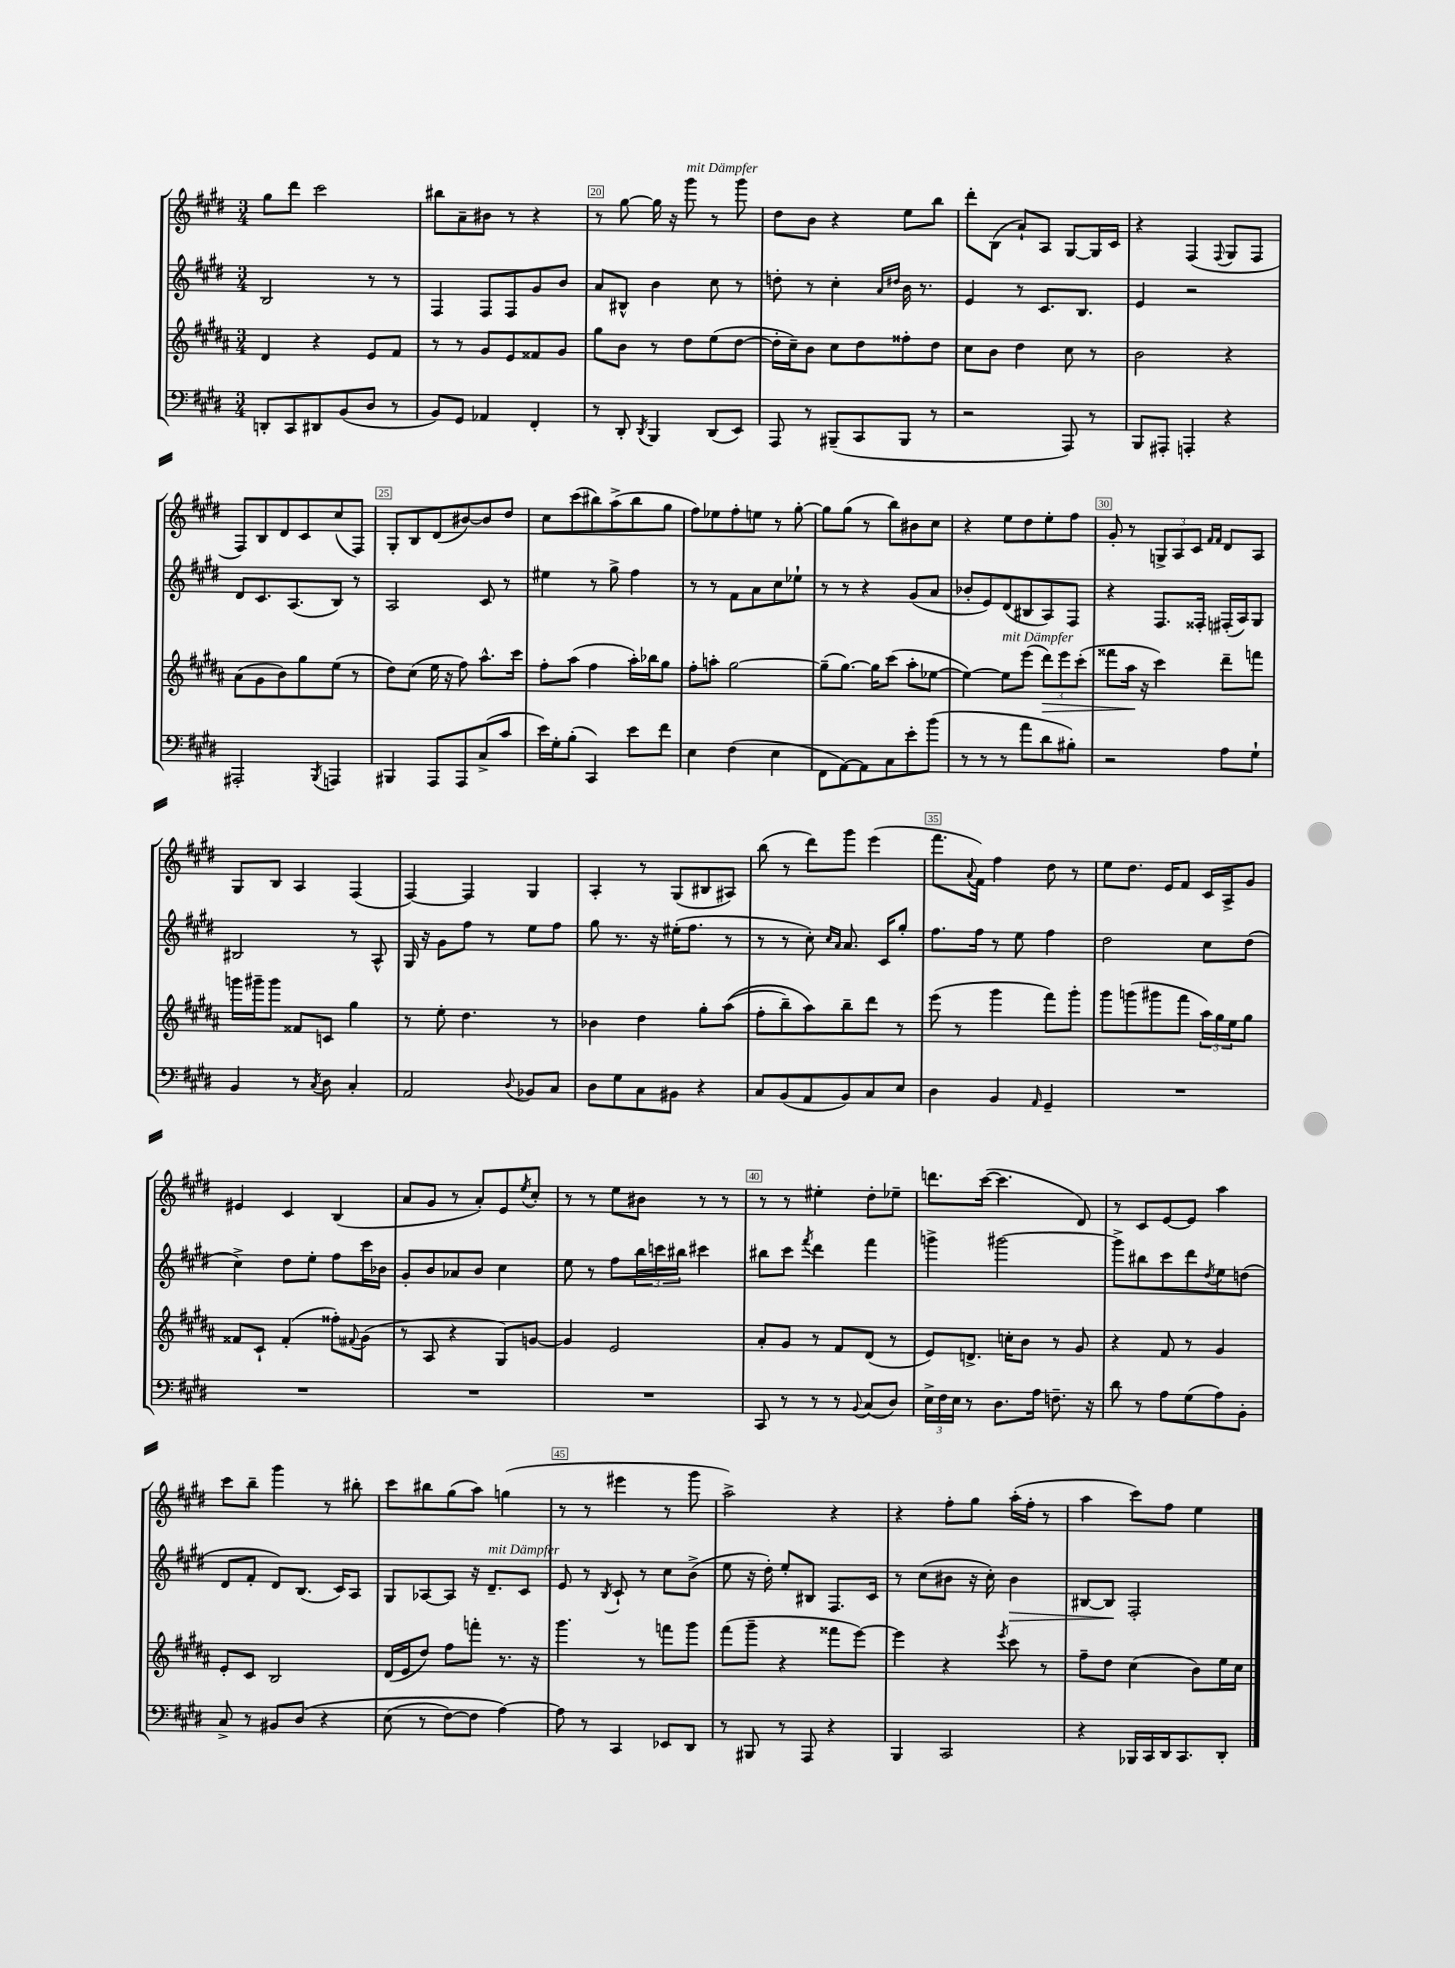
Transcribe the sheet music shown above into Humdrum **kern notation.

**kern	**kern	**dynam	**kern	**dynam	**kern
*part4	*part3	*part3	*part2	*part2	*part1
*staff4	*staff3	*staff3	*staff2	*staff2	*staff1
*clefF4	*clefG2	*	*clefG2	*	*clefG2
*k[f#c#g#d#]	*k[f#c#g#d#a#]	*	*k[f#c#g#d#]	*	*k[f#c#g#d#]
*M3/4	*M3/4	*	*M3/4	*	*M3/4
=18	=18	=18	=18	=18	=18
8DDn'/L	4d#/	.	2B/	.	8gg#\L
8CC#/	.	.	.	.	8ddd#\J
8DD#X/	4r	.	.	.	2ccc#\
(8BB/	.	.	.	.	.
8D#/J	8e/L	.	8r	.	.
8r	8f#/J	.	8r	.	.
=19	=19	=19	=19	=19	=19
8BB/L)	8r	.	4F#/	.	8bb#X\L
8GG#/J	8r	.	.	.	8a~\
4AA-X/	8g#/L	.	8F#/L	.	8b#X\J
.	8e/	.	8F#/	.	8r
4FF#'/	8f##X/	.	8g#/	.	4r
.	8g#/J	.	8b/J	.	.
=20	=20	=20	=20	=20	=20
8r	8gg#\L	.	8a/L	.	8r
8DD#'/	8b\J	.	8B#X^^/J	.	[8gg#\
8qDD#/	.	.	.	.	.
4BBB/	8r	.	4b\	.	16gg#\]
.	.	.	.	.	16r
!	!	!	!	!	!LO:TX:a:i:t=mit Dämpfer
.	8dd#\L	.	.	.	8ggg#\
(8DD#/L	(8ee\	.	8cc#\	.	8r
8EE/J)	[8dd#\J	.	8r	.	8ggg#\
=21	=21	=21	=21	=21	=21
8AAA/	16dd#'\LL]	.	8ddn'\	.	8dd#\L
.	16cc#~\J)	.	.	.	.
8r	8b\J	.	8r	.	8b\J
(8BBB#X~/L	8cc#\L	.	4cc#'\	.	4r
8CC#/	8dd#\	.	.	.	.
.	.	.	16qqa/LL	.	.
.	.	.	16qqdd#X/JJ	.	.
8BBB#/J	8ff##X'\	.	16b\	.	8ee\L
.	.	.	8.r	.	.
8r	8dd#\J	.	.	.	8bb\J
=22	=22	=22	=22	=22	=22
2r	8cc#\L	.	4e/	.	8ddd#'\L
.	8b\J	.	.	.	(8B\J
.	4dd#\	.	8r	.	8a`/L)
.	.	.	8.c#/L	.	8A/J
8AAA/)	8cc#\	.	.	.	[8G#/L
.	.	.	8.B/J	.	.
8r	8r	.	.	.	16G#/L]
.	.	.	.	.	16c#/JJ
=23	=23	=23	=23	=23	=23
8BBB/L	2b\	.	4e/	.	4r
8AAA#X'/J	.	.	.	.	.
4AAAn'/	.	.	2r	.	(4F#/
.	.	.	.	.	8qqF#/
4r	4r	.	.	.	8G#/L
.	.	.	.	.	8F#/J
!!LO:LB:g=z
=24	=24	=24	=24	=24	=24
2AAA#X'/	(8a#\L	.	8d#/L	.	8F#/L)
.	8g#\	.	8.c#/	.	8B/
.	8b\)	.	.	.	8d#/
.	.	.	(8.A/	.	.
.	8gg#\	.	.	.	8c#/
8qBBB/	.	.	.	.	.
4AAAn/	(8ee\J	.	8B/J)	.	(8cc#/
.	8r	.	8r	.	8F#/J)
=25	=25	=25	=25	=25	=25
4BBB#X/	8dd#\L)	.	2A/	.	8G#'/L
.	(8cc#\J	.	.	.	8B/
8AAA/L	16ee\	.	.	.	(8d#/
.	16r	.	.	.	.
8AAA/	8ff#\)	.	.	.	[8b#X/)
(8C#^/	8.aa#^^\L	.	8c#/	.	8b#/]
8c#/J	.	.	8r	.	8dd#/J
.	16ccc#\Jk	.	.	.	.
=26	=26	=26	=26	=26	=26
16e\LL)	8ff#'\L	.	4ee#X\	.	8cc#\L
16G#'\J	.	.	.	.	.
(8B'\J	(8aa#\J	.	.	.	(8ccc#\
4CC#/)	4ff#\	.	8r	.	8bb#X\)
.	.	.	8gg#^\	.	(8aa^\
8e\L	16aa#'\LL)	.	4ff#\	.	8bb#\
.	16bb-X\J	.	.	.	.
8f#\J	8gg#\J	.	.	.	8gg#\J
=27	=27	=27	=27	=27	=27
4E\	8ff#'\L	.	8r	.	8ff#\L)
.	8aan'\J	.	8r	.	8ee-X\
(4F#\	[2gg#\	.	8f#\L	.	8ff#'\
.	.	.	8a\	.	8een\J
4E\	.	.	8cc#\	.	8r
.	.	.	8ee-X`\J	.	[8gg#'\
=28	=28	=28	=28	=28	=28
8FF#\L	(8gg#~\L]	.	8r	.	8gg#\L]
[8AA\)	[8.gg#\J)	.	8r	.	(8gg#\J
8AA\]	.	.	4r	.	8r
.	16gg#\KL]	.	.	.	.
8C#\	(8ccc#\J	.	.	.	8bb\L)
8e'\	8aa#'\L	.	(8g#/L	.	8b#X\
(8b\J	[8ee-X\J	.	8a/J	.	8cc#\J
=29	=29	=29	=29	=29	=29
8r	4ee-\_)	.	8b-X'/L	.	4r
8r	.	.	8e/)	.	.
!	!LO:TX:a:i:t=mit Dämpfer	!	!	!	!
8r	8ee-\L]	.	(8d#/	.	8ee\L
8a\L	(8eee\J	.	8B#X/	.	8dd#\
!	!	!LO:HP:b	!	!	!
8d#\	12ddd#\L)	>	8A/)	.	8ee'\
.	12eee\	.	.	.	.
8B#X'\J)	.	.	8F#/J	.	8ff#\J
.	(12ccc#'\J	.	.	.	.
=30	=30	=30	=30	=30	=30
2r	8fff##X\L	.	4r	.	8g#'/
.	16aa#\Jk	.	.	.	8r
.	16r	]	.	.	.
.	4ccc#\)	.	8.F#/L	.	12Gn^/L
.	.	.	.	.	12A/
.	.	.	.	.	12c#/J
.	.	.	16F##X'/Jk	.	.
.	.	.	.	.	16qqf#/LL
.	.	.	.	.	16qqf#/JJ
8A\L	8ddd#~\L	.	(16F#X'/LL	.	8d#/L
.	.	.	16A/J)	.	.
8G#`\J	8fffn\J	.	8G#/J	.	8A/J
!!LO:LB:g=z
=31	=31	=31	=31	=31	=31
4BB/	16gggn\LL	.	2B#X/	.	8G#/L
.	16ggg#X~\J	.	.	.	.
.	8ggg#\J	.	.	.	8B/J
8r	8f##X/L	.	.	.	4A/
8qC#/	.	.	.	.	.
8D#\	8cn/J	.	.	.	.
4C#'/	4gg#\	.	8r	.	(4F#/
.	.	.	8A^^/	.	.
=32	=32	=32	=32	=32	=32
2AA/	8r	.	16G#/	.	[4F#/)
.	.	.	16r	.	.
.	8ee'\	.	8g#\L	.	.
.	4.dd#\	.	8ff#\J	.	4F#/]
.	.	.	8r	.	.
8qqD#/	.	.	.	.	.
8BB-X/L	.	.	8ee\L	.	4G#/
8C#/J	8r	.	8ff#\J	.	.
=33	=33	=33	=33	=33	=33
8D#\L	4b-X\	.	8gg#\	.	4A'/
8G#\	.	.	8.r	.	.
8C#\	4dd#\	.	.	.	8r
.	.	.	16r	.	.
8BB#X\J	.	.	(16ee#X'\KL	.	(8G#/L
.	.	.	8.ff#\J	.	.
4r	8gg#'\L	.	.	.	8B#X/
.	((8aa#\J	.	8r	.	8A#X/J)
=34	=34	=34	=34	=34	=34
8C#/L	8ff#'\L	.	8r	.	(8bb\
(8BB/	8bb~\)	.	8r	.	8r
8AA/	8aa#\)	.	8cc#'\)	.	8ddd#\L)
.	.	.	16qqcc#/LL	.	.
.	.	.	16qqa/JJ	.	.
8BB/)	8bb~\	.	8.a/	.	8ggg#\J
8C#/	8ddd#\J	.	.	.	(4eee\
.	.	.	16c#/KL	.	.
8E/J	8r	.	8gg#'/J	.	.
=35	=35	=35	=35	=35	=35
4D#\	(8eee\	.	8.ff#\L	.	8.fff#\L
.	8r	.	.	.	.
.	.	.	.	.	8qqa/
.	.	.	16ff#\Jk	.	16f#\Jk)
4BB/	4ggg#\	.	8r	.	4ff#\
.	.	.	8ee\	.	.
16qqAA/	.	.	.	.	.
4GG#~/	8fff#\L)	.	4ff#\	.	8dd#\
.	8ggg#'\J	.	.	.	8r
=36	=36	=36	=36	=36	=36
2.r	8ggg#\L	.	2dd#\	.	8ee\L
.	(8gggn\	.	.	.	8.dd#\J
.	8ggg#X\	.	.	.	.
.	.	.	.	.	16e/KL
.	8fff#\J	.	.	.	8f#/J
.	24aa#\LL)	.	8cc#\L	.	16c#/LL
.	24gg#\	.	.	.	.
.	.	.	.	.	16A^/J
.	24ee\J	.	.	.	.
.	8gg#\J	.	(8dd#\J	.	8g#/J
!!LO:LB:g=z
=37	=37	=37	=37	=37	=37
2.r	8f##X/L	.	4cc#^\)	.	4e#X/
.	8c#`/J	.	.	.	.
.	(4f##'/	.	8dd#\L	.	4c#/
.	.	.	8ee'\J	.	.
.	8ff##X'\L)	.	8ff#\L	.	(4B/
.	8qqf#X/	.	.	.	.
.	(8g#\J	.	16ccc#\L	.	.
.	.	.	16b-X\JJ	.	.
=38	=38	=38	=38	=38	=38
2.r	8r	.	8g#'/L	.	8a/L
.	8A#/	.	8b/	.	8g#/J
.	4r	.	8a-X/	.	8r
.	.	.	8b/J	.	8a'/L)
.	8G#/L)	.	4cc#\	.	8e/
.	.	.	.	.	8qee/
.	[8gn/J	.	.	.	8cc#'/J
=39	=39	=39	=39	=39	=39
2.r	4g/]	.	8ee\	.	8r
.	.	.	8r	.	8r
.	2e/	.	8ff#\L	.	8ee\L
.	.	.	24bb\L	.	8b#X\J
.	.	.	24cccn\	.	.
.	.	.	24bb#X\JJ	.	.
.	.	.	4ccc#X\	.	8r
.	.	.	.	.	8r
=40	=40	=40	=40	=40	=40
8CC#/	8a#'/L	.	8bb#X\L	.	8r
8r	8g#/J	.	8ccc#\J	.	8r
.	.	.	8qfff#/	.	.
8r	8r	.	4ddd#\	.	4ee#X'\
8r	8f#/L	.	.	.	.
8qqBB/	.	.	.	.	.
(8C#/L	(8d#/J	.	4fff#\	.	8dd#'\L
8D#/J)	8r	.	.	.	8ee-X~\J
=41	=41	=41	=41	=41	=41
24E^\LL	8e/L)	.	4gggn^\	.	8.dddn\L
24F#\	.	.	.	.	.
24E\JJ	.	.	.	.	.
8r	8.dn^/J	.	.	.	.
.	.	.	.	.	([16ccc#\Jk
8.D#\L	.	.	[2ggg#X\	.	4.ccc#\]
.	16ccn'\KL	.	.	.	.
.	8b\J	.	.	.	.
16A\Jk	.	.	.	.	.
8.Fn~\	8r	.	.	.	.
.	8g#/	.	.	.	8d#/)
16r	.	.	.	.	.
=42	=42	=42	=42	=42	=42
8d#\	4r	.	8ggg#^\L]	.	8r
8r	.	.	8bb#X\	.	8c#/L
8A\L	8f#/	.	8ccc#\	.	[8e/
(8G#\	8r	.	8ddd#\	.	8e/J]
.	.	.	8qdd#/	.	.
8A\)	4g#/	.	8ee\	.	4aa\
8BB'\J	.	.	(8ddn\J	.	.
!!LO:LB:g=z
=43	=43	=43	=43	=43	=43
8C#^/	8e'/L	.	8d#/L	.	8ccc#\L
8r	8c#/J	.	8f#'/J	.	8bb~\J
8BB#X/L	2B/	.	8d#/L)	.	4ggg#\
(8D#/J	.	.	(8.B/J	.	.
4r	.	.	.	.	8r
.	.	.	16c#/KL)	.	.
.	.	.	8A/J	.	8bb#X'\
=44	=44	=44	=44	=44	=44
(8E\	(16d#/LL	.	8G#/L	.	8ccc#\L
.	16e/J	.	.	.	.
8r	8dd#/J)	.	[8A-X/	.	8bb#X\
[8F#\L)	8ff#\L	.	8A-/J]	.	(8gg#\
8F#\J]	8fffn'\J	.	16r	.	8aa\J)
!	!	!	!LO:TX:a:i:t=mit Dämpfer	!	!
.	.	.	8.d#~/L	.	.
[4A\)	8.r	.	.	.	(4ggn\
.	.	.	8c#/J	.	.
.	16r	.	.	.	.
=45	=45	=45	=45	=45	=45
8A\]	4.ggg#\	.	8e/	.	8r
8r	.	.	8r	.	8r
.	.	.	8qB/	.	.
4CC#/	.	.	8c#`/	.	4eee#X\
.	8r	.	8r	.	.
8EE-X/L	8fffn\L	.	8cc#\L	.	8r
8DD#/J	8ggg#\J	.	(8b^\J	.	8ggg#\
=46	=46	=46	=46	=46	=46
8r	(8fff#\L	.	8ee\	.	2aa^\)
8BBB#X/	8ggg#~\J	.	16r	.	.
.	.	.	16dd#'\)	.	.
8r	4r	.	8ee'/L	.	.
8AAA/	.	.	8B#X/J	.	.
4r	8fff##X\L	.	8.F#/L	.	4r
.	[8eee\J)	.	.	.	.
.	.	.	16c#/Jk	.	.
=47	=47	=47	=47	=47	=47
4BBB/	4eee\]	.	8r	.	4r
.	.	.	(8cc#\L	.	.
2CC#/	4r	.	8b#X\J	.	8ff#'\L
.	.	.	16r	.	8gg#\J
.	.	.	16cc#'\)	.	.
.	8qeee/	.	.	.	.
!	!	!	!	!LO:HP:b	!
.	8ccc#\	.	4b#\	>	(16aa'\LL
.	.	.	.	.	16ff#'\JJ
.	8r	.	.	.	8r
=48	=48	=48	=48	=48	=48
4r	8ff#~\L	.	[8B#X/L	.	4aa\
.	8dd#\J	.	8B#/J]	.	.
16BBB-X/LL	(4cc#\	.	2F#'/	]	8ccc#\L)
16CC#/	.	.	.	.	.
16DD#/J	.	.	.	.	8ff#\J
8.CC#/	.	.	.	.	.
.	8b\L)	.	.	.	4ee\
8DD#'/J	16ee\L	.	.	.	.
.	16cc#\JJ	.	.	.	.
==	==	==	==	==	==
*-	*-	*-	*-	*-	*-
